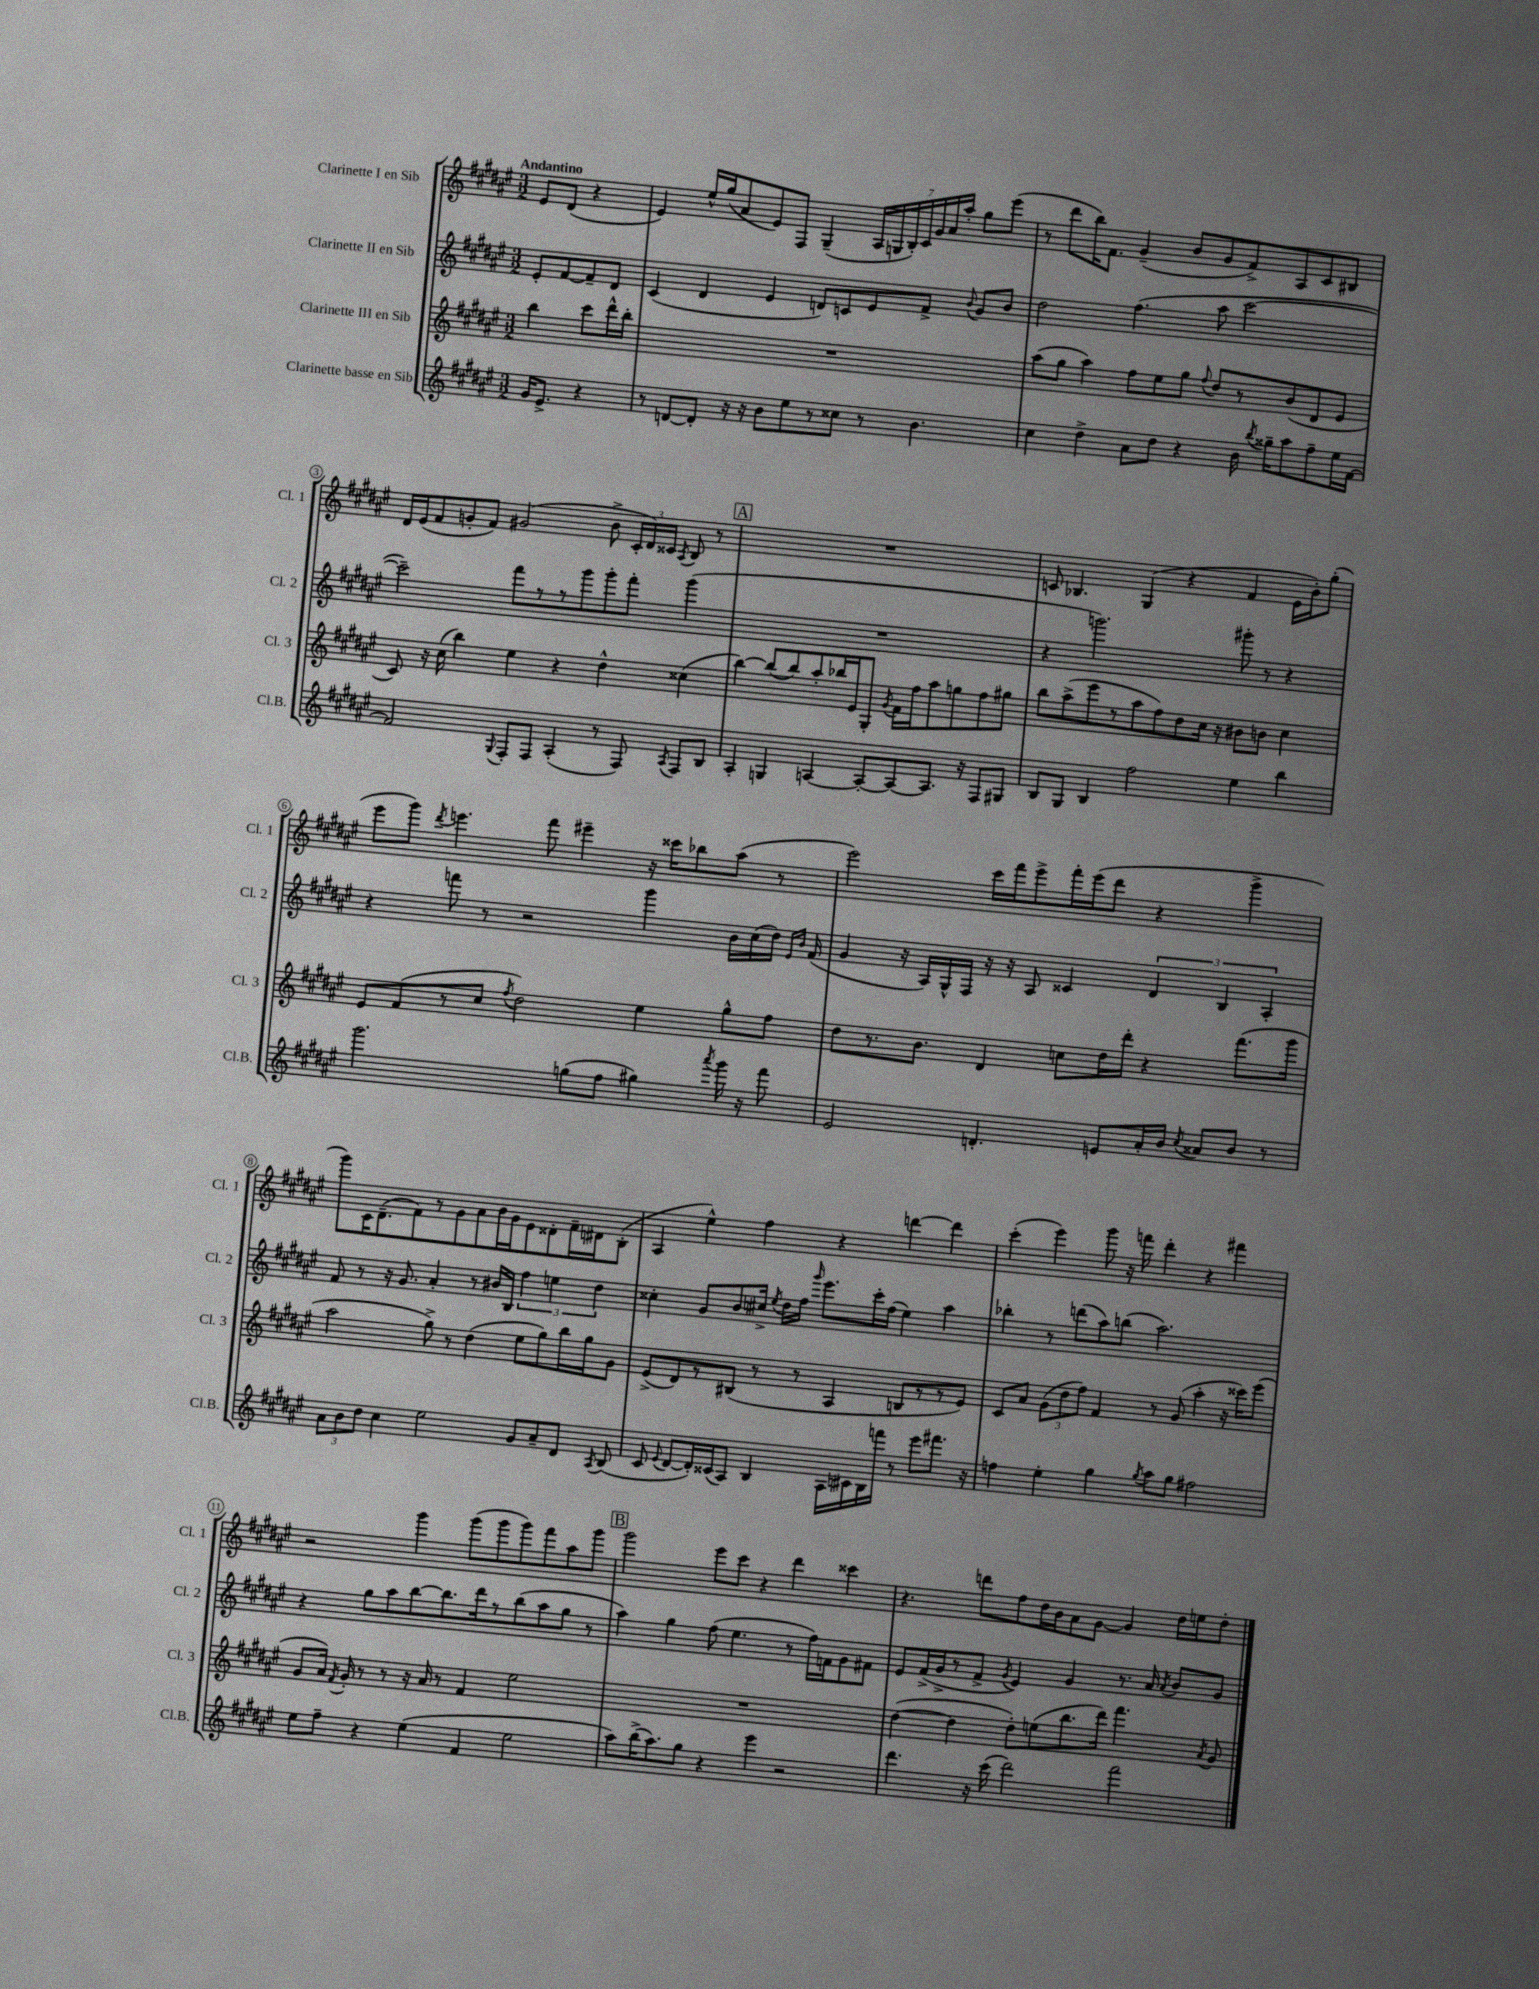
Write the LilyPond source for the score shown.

<<
\new StaffGroup <<
\new Staff = "s0" \with { instrumentName = "Clarinette I en Sib" shortInstrumentName = "Cl. 1" } {
    \clef treble \key fis \major \numericTimeSignature \time 3/2 \partial 2 \tempo "Andantino"
    \autoBeamOff eis'8[ dis'8]( r4 |
    eis'4) eis''16[-^ gis''16( ais'8 eis'8) fis8] gis4--( \tuplet 7/4 { ais16[ g16 b16-.) cis'16 gis'16 ais'16 ais''16]-. } gis''8[ eis'''8]( |
    r8 dis'''8[ b''16) fis'8.] gis'4--( b'8[ gis'8 fis'8->) ais8 cis'8 bis8] |
    dis'16[ eis'16( fis'8 g'8-. fis'8]) gis'2( b'8-> \tuplet 3/2 { cis'16[-. dis'16) cisis'16] } \acciaccatura { ais8 } b8 r8 |
    \mark \markup { \box "A" } R1. |
    c'8 bes4. gis4( r4 fis'4 eis'16[ b'16-.) gis''8]-.( |
    eis'''8[ gis'''8]) \acciaccatura { dis'''8 } e'''4. fis'''8 eis'''4-- r16 cisis'''16[ bes''8 ais''8]( r8 |
    eis'''2) cis'''16[ fis'''16 eis'''8-> fis'''16-. eis'''16( dis'''8] r4 gis'''4-> |
    gis'''8[) cis'16 dis'8.--( fis'8) r8 gis'8 ais'8 b'16 gis'16 eis'8 disis'8-. fis'16-- dis'16 b8]-.( |
    ais4 eis''4-^) fis''4 r4 d'''4~ d'''4 |
    cis'''4-.( eis'''4) gis'''8 r16 f'''16 dis'''4-. r4 fis'''4 |
    r2 gis'''4 gis'''8[( gis'''8 gis'''8) fis'''8 ais''8 gis'''8] |
    \mark \markup { \box "B" } gis'''2 eis'''8[ cis'''8] r4 dis'''4 cisis'''4 |
    r4. d'''8[ fis''8 dis''16 b'16 ais'8 gis'8]~ gis'4 dis''16[ e''16 dis''8]-. \bar "|." |
}
\new Staff = "s1" \with { instrumentName = "Clarinette II en Sib" shortInstrumentName = "Cl. 2" } {
    \clef treble \key fis \major \numericTimeSignature \time 3/2 \partial 2
    \autoBeamOff eis'8[-. fis'8~ fis'8-- dis'8] |
    cis'4( dis'4 eis'4 d'8[) c'8 eis'8 fis'8]-> \appoggiatura { b'8 } gis'8[ b'8] |
    dis''2 fis''4.( ais''8 cis'''2~ |
    cis'''2--) fis'''8[ r8 r8 gis'''8 gis'''8-. fis'''8]-. gis'''4( |
    \mark \markup { \box "A" } R1. |
    r4 g'''2.) gis'''8-. r8 r4 |
    r4 f'''8 r8 r2 gis'''4 b'16[ cis''16( dis''16]) \grace { eis'16[ b'16] } fis'16( |
    gis'4 r16 ais16[) gis16-^ fis16] r16 r16 ais8 cisis'4 \tuplet 3/2 { dis'4 b4 ais4-. } |
    fis'8 r8 r16 gis'8. ais'4-. r8 bis'16[ b16] \tuplet 3/2 { fis''4 e''4 dis''4 } |
    cisis''4-. gis'8[ b'8 cis''16]-> \acciaccatura { eis''8 } dis''16[ fis''16] \grace { gis'''16 } eis'''8.[ cis'''16-. fis''16]( eis''4) ais''4 |
    bes''4-. r8 d'''8[( ais''8) b''8]( ais''2.) |
    r4 gis''8[ ais''8 b''8~ b''8. dis'''16 r8 b''8( ais''8 gis''8] r8 |
    \mark \markup { \box "B" } ais''4) gis''4 fis''8( eis''4. r8 fis''16[) f'16 gis'8 fis'8] |
    eis'8[ fis'16->( gis'16-> r8 fis'8]-> \acciaccatura { gis'8 } eis'4) gis'4 r8. ais'16 \acciaccatura { ais'8 } b'8[ gis'8] \bar "|." |
}
\new Staff = "s2" \with { instrumentName = "Clarinette III en Sib" shortInstrumentName = "Cl. 3" } {
    \clef treble \key fis \major \numericTimeSignature \time 3/2 \partial 2
    \autoBeamOff b''4 cis'''8[ dis'''16-^ b''16]-. |
    R1. |
    ais''8[( gis''8] ais''4) fis''8[ eis''8 gis''8] \appoggiatura { fis''8 } dis''8[ r8 b'8( dis'8 eis'8] |
    cis'8) r16 cis''16( b''4) eis''4 r4 dis''4-^ cisis''4( |
    \mark \markup { \box "A" } b''4~) b''8[( b''8) ais''8-. bes''16 eis'16 gis8]-. \acciaccatura { gis'8 } fis'16[ fis''16 ais''8 g''8 fis''8 gis''8] |
    b''8[ ais''8->( eis'''8 r8 ais''8 fis''8) dis''8 cis''16] r16 bis'8[ b'8] cis''4 |
    eis'8[ fis'8( r8 cis''8] \acciaccatura { fis''8 } dis''2) eis''4 gis''8[-^ fis''8] |
    dis''8[ r8. b'8.] dis'4 c''8[ dis''16 dis'''16]-. r4 fis'''8.[( gis'''16] |
    ais''2 gis''8->) r8 dis''4( eis''8[ gis''8) b''16 gis''16 gis'8] |
    eis'8[->( dis'8) r8 bis8]( r8 r8 ais4 b8[ r8 r8 eis'8]) |
    cis'8[ ais'8] \tuplet 3/2 { gis'8[( dis''8 fis''8]) } fis'4 r8 gis'8( ais''4-. r16 cisis'''16[) eis'''8]( |
    gis'8[ ais'16]) \acciaccatura { fis'8 } gis'16-. r8 r8 r16 ais'16 r8 fis'4 eis''2 |
    \mark \markup { \box "B" } R1. |
    dis''4~( dis''4 dis''8[-.) e''8( b''8. dis'''16]) fis'''4. \acciaccatura { ais'8 } gis'8 \bar "|." |
}
\new Staff = "s3" \with { instrumentName = "Clarinette basse en Sib" shortInstrumentName = "Cl.B." } {
    \clef treble \key fis \major \numericTimeSignature \time 3/2 \partial 2
    \autoBeamOff gis'16[ eis'8.]-> r4 |
    r8 d'8[~ d'8]-. r16 r16 b'8[ eis''8 r8 cisis''8] r8 b'4. |
    cis''4 dis''4-> ais'8[ dis''8] r4 b'16 \acciaccatura { b''8 } gisis''16[-- ais''8 fis''8-- eis''16 fis'16]~ |
    fis'2 \appoggiatura { gis8 } fis8[-. fis8] ais4-.( r8 fis8) \acciaccatura { ais8 } fis8[ b8] |
    \mark \markup { \box "A" } ais4-. g4 a4~ a8[~-. a8~ a8.] r16 fis8[ gis8] |
    b8[ gis8] b4 fis''2 eis''4 b''4 |
    gis'''2. g''8[( fis''8] gis''4) \acciaccatura { ais'''8 } gis'''16 r16 fis'''8 |
    eis'2 d'4.-. e'8[ ais'16-. b'16] \acciaccatura { cis''8 } aisis'8[ b'8] r8 |
    \tuplet 3/2 { ais'8[ b'8 dis''8] } cis''4 eis''2 gis'8[ ais'8-- dis'8] \acciaccatura { ais8 } b8( |
    cis'8 \appoggiatura { eis'8 } dis'8[~ dis'16-.) cisis'16( ais8]) b4 ais16[ cis'16 b16 f'''16] r8 eis'''8[ fis'''8.] r16 |
    f''4 eis''4-. gis''4 \acciaccatura { gis''8 } ais''8[ gis''8] fis''2 |
    eis''8[ fis''8]-- r4 eis''4( fis'4 eis''2 |
    \mark \markup { \box "B" } ais''8[) b''16->( ais''8.) gis''8] r4 eis'''4 r2 |
    dis'''4. r16 cis'''16( dis'''2) fis'''2 \bar "|." |
}
>>
>>
\layout { \context { \Score \override BarNumber.stencil = #(make-stencil-circler 0.1 0.3 ly:text-interface::print) } }
